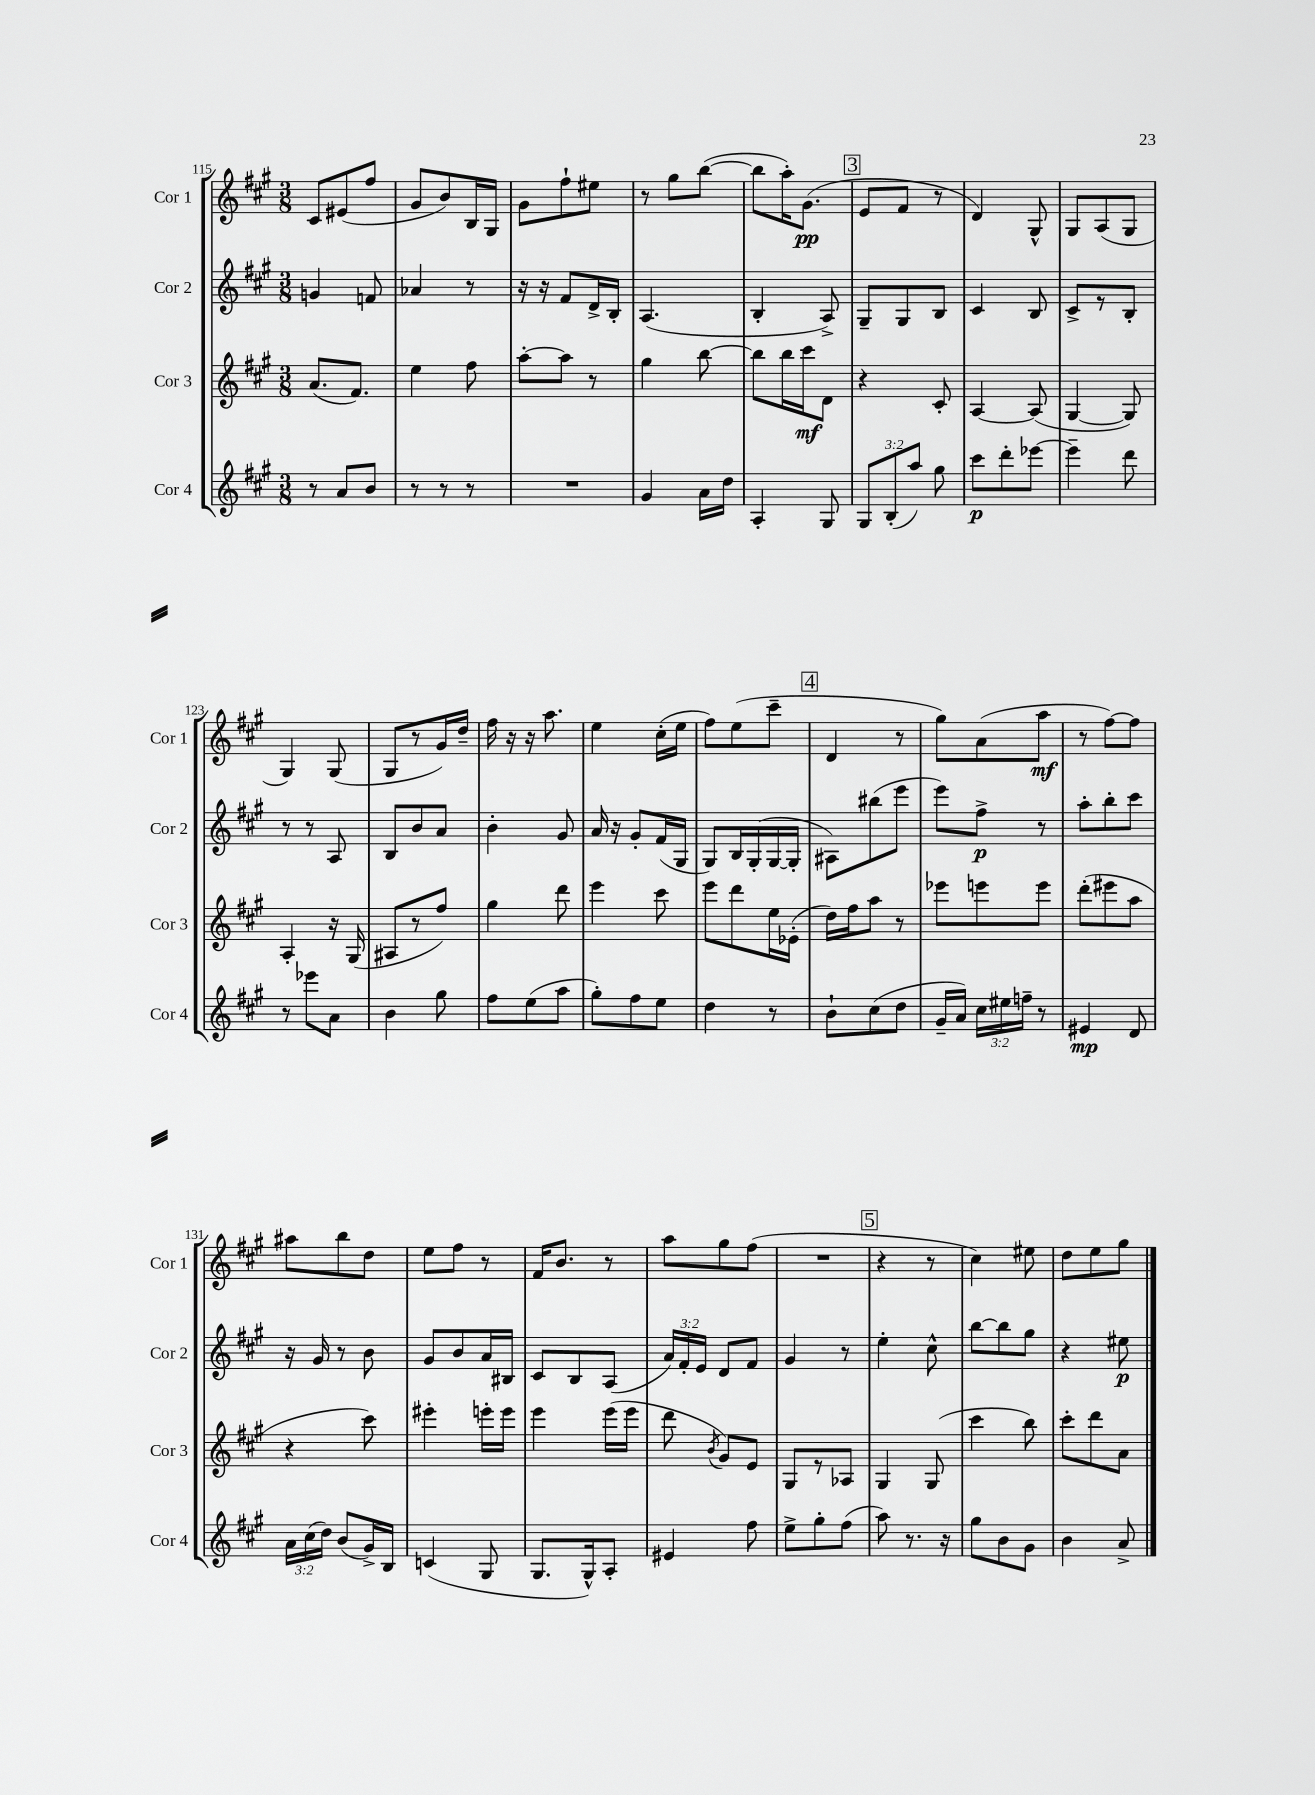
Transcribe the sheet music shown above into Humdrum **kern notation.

**kern	**kern	**kern	**kern
*staff4	*staff3	*staff2	*staff1
*clefG2	*clefG2	*clefG2	*clefG2
*k[f#c#g#]	*k[f#c#g#]	*k[f#c#g#]	*k[f#c#g#]
*M3/8	*M3/8	*M3/8	*M3/8
8r	(8.a	4g	8c#
8a	.	.	(8e#
.	8.f#)	.	.
8b	.	8f	8ff#
=	=	=	=
8r	4ee	4a-	8g#
8r	.	.	8b)
8r	8ff#	8r	16B
.	.	.	16G#
=	=	=	=
4.r	[8aa'	16r	8g#
.	.	16r	.
.	8aa]	8f#	8ff#`
.	8r	16d^	8ee#
.	.	16B'	.
=	=	=	=
4g#	4gg#	(4.A	8r
.	.	.	8gg#
16a	[8bb	.	([8bb
16dd	.	.	.
=	=	=	=
4A'	8bb]	4B'	8bb]
.	16bb	.	16aa')
.	16ccc#	.	(8.g#
8G#	8d	8A^)	.
=	=	=	=
12G#	4r	8G#~	8e
(12B'	.	.	.
.	.	8G#	8f#
12aa)	.	.	.
8gg#	8c#'	8B	8r
=	=	=	=
8ccc#	[4A	4c#	4d)
8ddd'	.	.	.
[8eee-	(8A]	8B	8G#^^
=	=	=	=
4eee-~]	[4G#	8c#^	8G#
.	.	8r	(8A
8ddd	8G#])	8B'	8G#
=	=	=	=
8r	4A'	8r	4G#)
8eee-	.	8r	.
8a	16r	8A	(8G#
.	(16G#	.	.
=	=	=	=
4b	8A#	8B	8G#
.	8r	8b	8r
8gg#	8ff#)	8a	16g#)
.	.	.	16dd~
=	=	=	=
8ff#	4gg#	4b'	16ff#
.	.	.	16r
(8ee	.	.	16r
.	.	.	8.aa
8aa	8ddd	8g#	.
=	=	=	=
8gg#')	4eee	16a	4ee
.	.	16r	.
8ff#	.	8g#'	.
8ee	8ccc#	(16f#	(16cc#'
.	.	16G#	16ee
=	=	=	=
4dd	8eee	8G#)	8ff#)
.	8ddd	16B	(8ee
.	.	(16G#'	.
8r	16ee	[16G#	8ccc#~
.	(16e-'	16G#']	.
=	=	=	=
8b`	16dd)	8A#)	4d
.	16ff#	.	.
(8cc#	8aa	(8bb#	.
8dd	8r	8eee	8r
=	=	=	=
16g#~	8eee-	8eee)	8gg#)
16a)	.	.	.
24cc#	8eee	8ff#^	(8a
24ee#	.	.	.
24ff~	.	.	.
8r	8eee	8r	8aa
=	=	=	=
4e#	(8ddd'	8aa'	8r
.	8eee#	8bb'	[8ff#)
8d	8aa	8ccc#	8ff#]
=	=	=	=
24a	4r	16r	8aa#
(24cc#	.	.	.
.	.	16g#	.
24dd)	.	.	.
(8b	.	8r	8bb
16g#^)	8ccc#)	8b	8dd
16B	.	.	.
=	=	=	=
(4c	4eee#'	8g#	8ee
.	.	8b	8ff#
8G#	16eee'	16a	8r
.	16eee	16B#	.
=	=	=	=
8.G#	4eee	8c#	16f#
.	.	.	8.b
.	.	8B	.
16G#^^)	.	.	.
8A'	(16eee	(8A	8r
.	16eee	.	.
=	=	=	=
4e#	8ddd	24a)	8aa
.	.	24f#'	.
.	.	24e	.
.	8qb	.	.
.	8g#)	8d	8gg#
8ff#	8e	8f#	(8ff#
=	=	=	=
8ee^	8G#	4g#	4.r
8gg#'	8r	.	.
(8ff#	8A-	8r	.
=	=	=	=
8aa)	4G#	4ee'	4r
8.r	.	.	.
.	(8G#	8cc#^^	8r
16r	.	.	.
=	=	=	=
8gg#	4ccc#	[8bb	4cc#)
8b	.	8bb]	.
8g#	8bb)	8gg#	8ee#
=	=	=	=
4b	8ccc#'	4r	8dd
.	8ddd	.	8ee
8a^	8a	8ee#	8gg#
==	==	==	==
*-	*-	*-	*-
